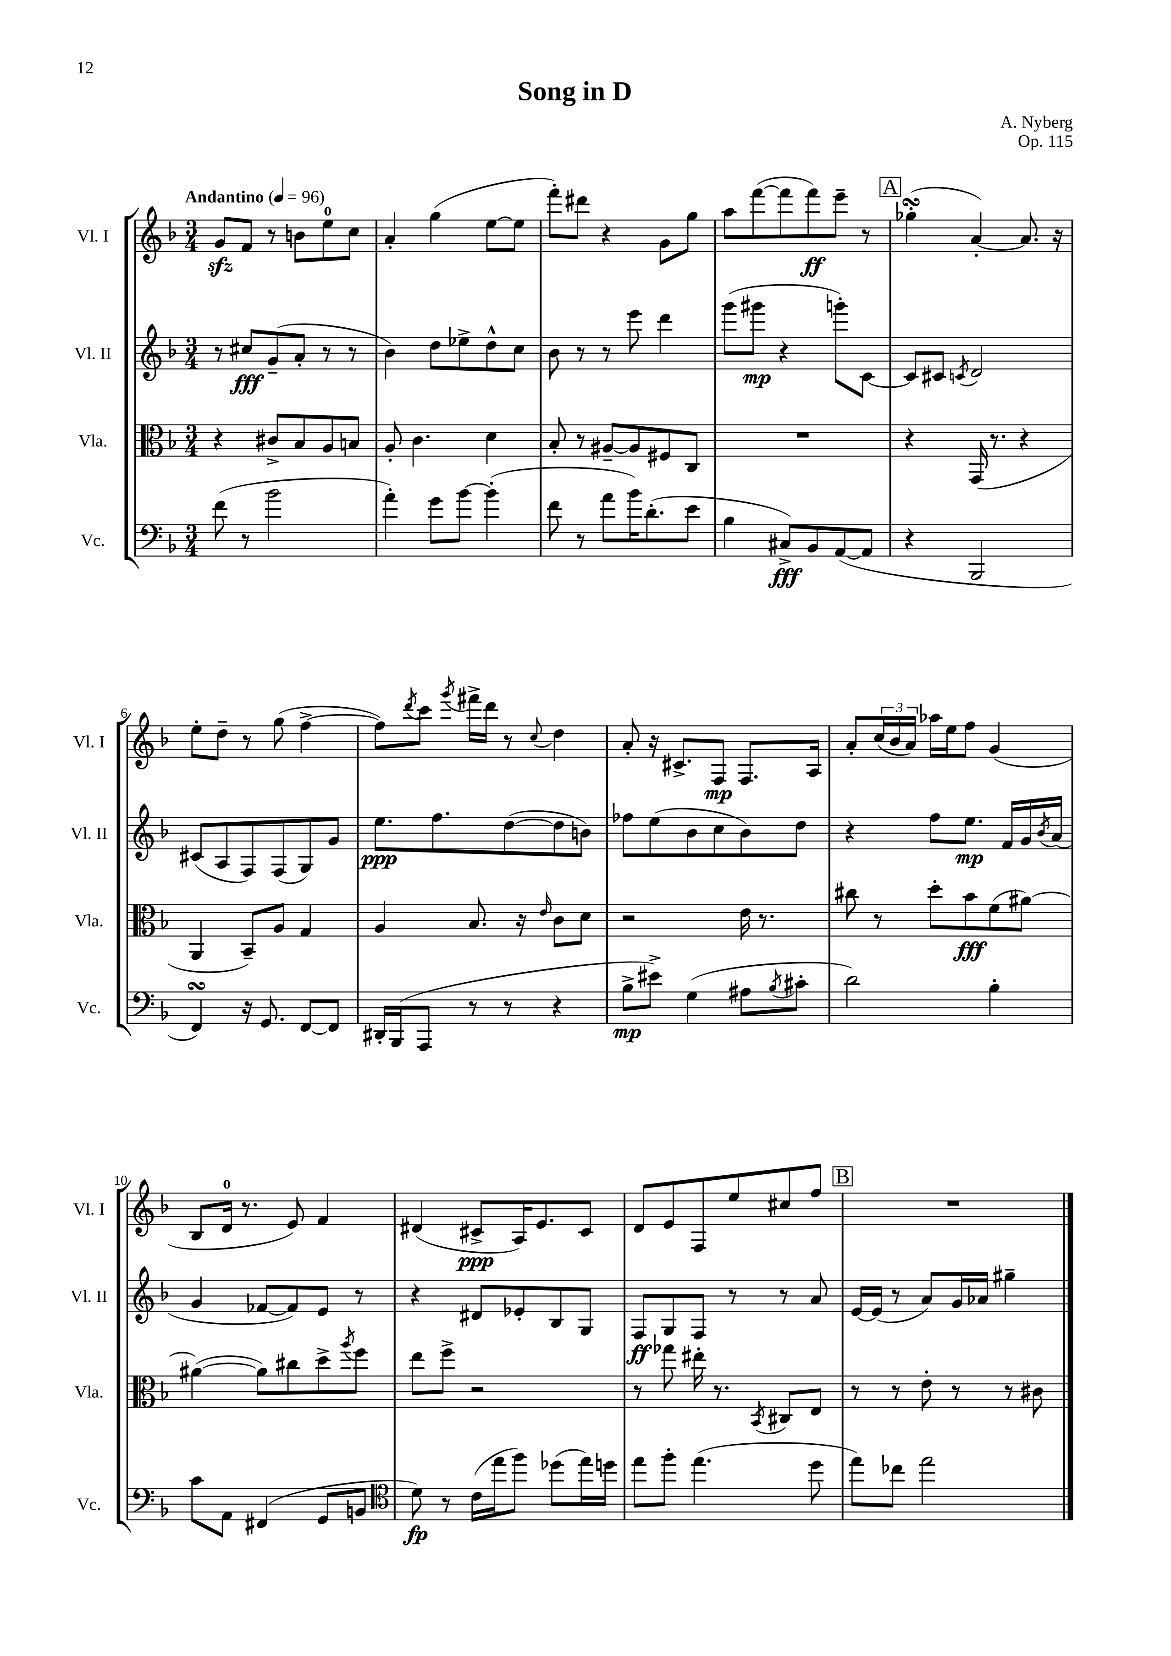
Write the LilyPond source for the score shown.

\header { title = "Song in D" composer = "A. Nyberg" opus = "Op. 115" }
<<
\new StaffGroup <<
\new Staff = "s0" \with { instrumentName = "Vl. I" shortInstrumentName = "Vl. I" } {
    \clef treble \key f \major \numericTimeSignature \time 3/4 \tempo "Andantino" 4 = 96
    g'8\sfz f'8 r8 b'8 e''8-0 c''8 |
    a'4-. g''4( e''8~ e''8 |
    f'''8-.) dis'''8 r4 g'8 g''8 |
    a''8 f'''8~( f'''8 f'''8\ff) e'''8-- r8 |
    \mark \markup { \box "A" } ges''4-.\turn( a'4~-.) a'8. r16 |
    e''8-. d''8-- r8 g''8( f''4~-> |
    f''8) \acciaccatura { d'''8 } c'''8 \acciaccatura { g'''8 } fis'''16-> d'''16 r8 \appoggiatura { c''8 } d''4 |
    a'8-. r16 cis'8.-> f8\mp f8. a16 |
    a'8-. \tuplet 3/2 { c''16( bes'16 a'16) } aes''16 e''16 f''8 g'4( |
    bes8 d'16-0 r8. e'8) f'4 |
    dis'4( cis'8->\ppp a16) e'8. cis'8 |
    d'8 e'8 f8 e''8 cis''8 f''8 |
    \mark \markup { \box "B" } R2. \bar "|." |
}
\new Staff = "s1" \with { instrumentName = "Vl. II" shortInstrumentName = "Vl. II" } {
    \clef treble \key f \major \numericTimeSignature \time 3/4
    r8 cis''8\fff g'8--( a'8-. r8 r8 |
    bes'4) d''8 ees''8-> d''8-^ c''8 |
    bes'8 r8 r8 e'''8 d'''4 |
    g'''8( gis'''8\mp r4 g'''8-.) c'8~ |
    \mark \markup { \box "A" } c'8 cis'8 \acciaccatura { c'8 } d'2 |
    cis'8( a8 f8) f8( g8) g'8 |
    e''8.\ppp f''8. d''8~( d''8 b'8) |
    fes''8 e''8( bes'8 c''8 bes'8) d''8 |
    r4 f''8 e''8.\mp f'16 g'16 \acciaccatura { bes'8 } a'16( |
    g'4 fes'8~ fes'8) e'8 r8 |
    r4 dis'8 ees'8-. bes8 g8 |
    f8\ff g8 f8 r8 r8 a'8 |
    \mark \markup { \box "B" } e'16~ e'16( r8 a'8) g'16 aes'16 gis''4-- \bar "|." |
}
\new Staff = "s2" \with { instrumentName = "Vla." shortInstrumentName = "Vla." } {
    \clef alto \key f \major \numericTimeSignature \time 3/4
    r4 cis'8-> bes8 a8 b8 |
    a8-. c'4. d'4 |
    bes8-. r8 ais8~-- ais8 fis8 c8 |
    R2. |
    \mark \markup { \box "A" } r4 g,16( r8. r4 |
    a,4 bes,8--) a8 g4 |
    a4 bes8. r16 \grace { e'16 } c'8 d'8 |
    r2 e'16 r8. |
    cis''8 r8 d''8-. bes'8\fff f'8( ais'8~) |
    ais'4~( ais'8) cis''8 d''8-> \acciaccatura { a''8 } f''8 |
    e''8 f''8-> r2 |
    r8 ges''8 eis''16-. r8. \acciaccatura { bes,8 } cis8 e8 |
    \mark \markup { \box "B" } r8 r8 e'8-. r8 r8 cis'8 \bar "|." |
}
\new Staff = "s3" \with { instrumentName = "Vc." shortInstrumentName = "Vc." } {
    \clef bass \key f \major \numericTimeSignature \time 3/4
    f'8( r8 bes'2 |
    a'4-.) g'8 bes'8~ bes'4-.( |
    f'8 r8 a'8 bes'16) d'8.-.( e'8 |
    bes4 cis8->\fff) bes,8 a,8~( a,8 |
    \mark \markup { \box "A" } r4 bes,,2 |
    f,4\turn) r16 g,8. f,8~ f,8 |
    dis,16-. bes,,16( a,,8 r8 r8 r4 |
    bes8->\mp eis'8->) g4( ais8 \acciaccatura { bes8 } cis'8-. |
    d'2) bes4-. |
    c'8 a,8 fis,4( g,8 b,8 |
    \clef tenor d'8\fp) r8 c'16( e''16 f''8) des''8( e''16) d''16 |
    e''8 f''8-. e''4.( d''8 |
    \mark \markup { \box "B" } e''8) ces''8 e''2 \bar "|." |
}
>>
>>
